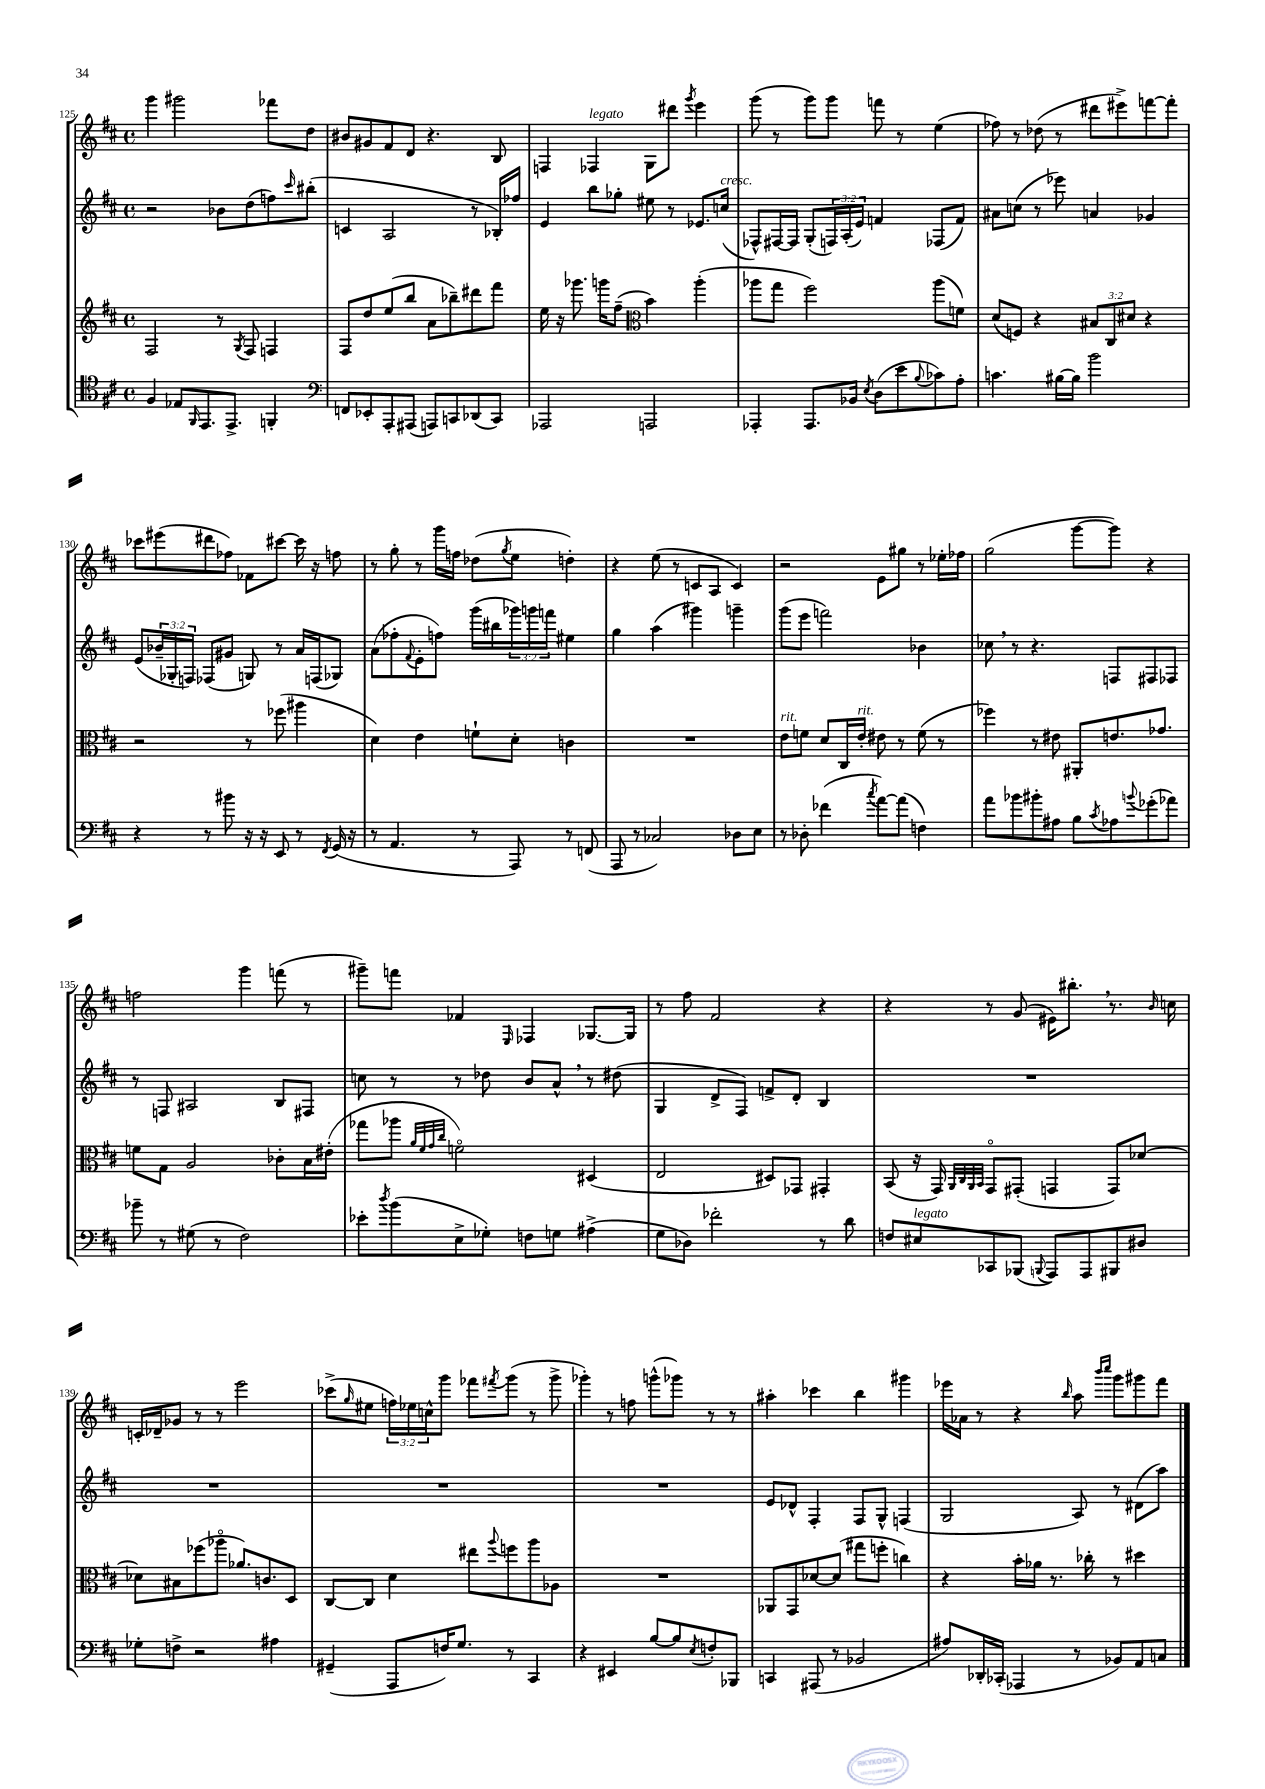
<<
\new StaffGroup <<
\new Staff = "s0" {
    \clef treble \key d \major \defaultTimeSignature \time 4/4 \override Staff.TupletNumber.text = #tuplet-number::calc-fraction-text
    g'''4 gis'''2 fes'''8 d''8 |
    bis'8 gis'8 fis'8 d'8 r4. b8 |
    f4 fes4^\markup { \italic "legato" } g8 dis'''8 \acciaccatura { g'''8 } e'''4 |
    g'''8( r8 g'''8) g'''8 f'''8 r8 e''4( |
    fes''8) r8 des''8( r8 dis'''8 eis'''8->) f'''8~ f'''8-. |
    ces'''8 eis'''8( dis'''8 fes''8) fes'8 cis'''8~ cis'''16 r16 f''8 |
    r8 g''8-. r8 g'''16 f''16 des''8( \acciaccatura { g''8 } e''8 d''4-.) |
    r4 e''8( r8 c'8 a8 c'4) |
    r2 e'8 gis''8 r8 ees''16-. fes''16 |
    g''2( g'''8~ g'''8) r4 |
    f''2 g'''4 f'''8( r8 |
    gis'''8--) f'''8 fes'4 \grace { e16 } fes4 ges8.~ ges16 |
    r8 fis''8 fis'2 r4 |
    r4 r8 g'8( eis'16) bis''8.-. \breathe r8. \grace { b'16 } c''16 |
    c'16-. des'16-- ges'8 r8 r8 e'''2 |
    ces'''8->( \grace { g''16 } eis''8 \tuplet 3/2 { f''16) ees''16 c''16-^ } g'''8 fes'''8 \acciaccatura { fis'''8 } g'''8( r8 g'''8-> |
    ges'''4-.) r8 f''8 g'''8-^( ges'''8) r8 r8 |
    ais''4-. ces'''4 b''4 gis'''4 |
    ees'''16 aes'16 r8 r4 \grace { b''16 } a''8 \grace { b'''16 cis''''16 } g'''8 gis'''8 fis'''8 \bar "|." |
}
\new Staff = "s1" {
    \clef treble \key d \major \defaultTimeSignature \time 4/4 \override Staff.TupletNumber.text = #tuplet-number::calc-fraction-text
    r2 bes'8 d''8( f''8) \grace { cis'''16 } bis''8-.( |
    c'4 a2 r8 bes16-.) fes''16 |
    e'4 b''8 ges''8-. eis''8 r8 ees'8. c''16^\markup { \italic "cresc." }( |
    fes8-^) fis16~ fis16 g8-.( \tuplet 3/2 { f16) a16-.( e'16) } f'4 fes8( f'8) |
    ais'8 c''8( r8 ees'''8) a'4 ges'4 |
    e'8( \tuplet 3/2 { bes'16-- ges16-. f16) } fes8( gis'8 g8) r8 a'16 f16( ges8) |
    a'8( fes''8-. \appoggiatura { fis'8 } e'8-. f''8) g'''16( bis''16 \tuplet 3/2 { ges'''16) g'''16 f'''16 } eis''4 |
    g''4 a''4( gis'''4) g'''4-- |
    g'''8( e'''8 f'''2) bes'4 |
    ces''8 \breathe r8 r4. f8 fis8 fes8 |
    r8 f8 ais2 b8 fis8 |
    c''8 r8 r8 des''8 b'8 a'8-^ \breathe r8 dis''8( |
    g4 d'8-> fis8) f'8-> d'8-. b4 |
    R1 |
    R1 |
    R1 |
    R1 |
    e'8 des'8-^ fis4-. fis8 g8-^ f4( |
    g2 a8) r8 dis'8( a''8) \bar "|." |
}
\new Staff = "s2" {
    \clef treble \key d \major \defaultTimeSignature \time 4/4 \override Staff.TupletNumber.text = #tuplet-number::calc-fraction-text
    fis2 r8 \acciaccatura { g8 } fis8 f4 |
    fis8 d''8 e''8( b''8 a'8 bes''8--) dis'''8 fis'''8 |
    e''16 r16 ges'''8. g'''16 fis''8--( \clef alto b'4) a''4-.( |
    aes''8 g''8 fis''2) aes''8( f'8) |
    d'8( f8) r4 \tuplet 3/2 { bis8 cis8 dis'8 } r4 |
    r2 r8 fes''8( ais''4 |
    d'4) e'4 f'8-! d'8-. c'4 |
    R1 |
    e'8^\markup { \italic "rit." } f'8 d'8 cis16 e'16-.^\markup { \italic "rit." } eis'8 r8 f'8( r8 |
    fes''4) r8 eis'8 ais,8-. e'8. ges'8. |
    f'8 g8 a2 ces'8-. b16 eis'16-.( |
    ges''8 aes''8 \grace { a'32 fis'32 g'32 cis''32 } f'2\flageolet) dis4( |
    e2 dis8) ges,8 gis,4-. |
    b,8( r16 g,16) \grace { a,32 cis32 a,32 b,32 } g,8\flageolet gis,8-.( g,4 g,8) des'8~ |
    des'8 bis8 fes''8( aes''8\flageolet aes'8.) c'8. d8 |
    cis8~ cis8 d'4 eis''8 \appoggiatura { a''8 } f''8 a''8 aes8 |
    R1 |
    aes,8 g,8 des'8~ des'8( gis''8 f''8-. c''4) |
    r4 b'16-. aes'16 r8. ces''16-. r8 dis''4 \bar "|." |
}
\new Staff = "s3" {
    \clef tenor \key d \major \defaultTimeSignature \time 4/4
    fis4 ees8 \grace { fis,16 } e,8. e,8.-> f,4-. |
    \clef bass f,8 ees,8-. a,,8-. ais,,8( a,,8) c,8 des,8( c,8) |
    aes,,2 a,,2 |
    aes,,4-. aes,,8. bes,16 \acciaccatura { e8 } d8( e'8 \appoggiatura { b8 } ces'8) a8-. |
    c'4. bis16~ bis16 b'2 |
    r4 r8 bis'8 r16 r16 e,8 r8 \acciaccatura { fis,8 } g,16( r16 |
    r8 a,4. r8 a,,8) r8 f,8( |
    a,,8 r8 ces2) des8 e8 |
    r8 des8-. fes'4( \acciaccatura { cis''8 } a'8~) a'8( f4) |
    a'8 bes'8 bis'8-. ais8 b8 \acciaccatura { cis'8 } aes8 \appoggiatura { b'8 } ges'8-.( aes'8) |
    bes'8-- r8 gis8( r8 fis2) |
    ees'8-. \acciaccatura { d''8 } b'8( e8-> ges8-.) f8 g8 ais4->( |
    g8 des8) fes'2-. r8 d'8 |
    f8 eis8^\markup { \italic "legato" } ces,8 bes,,8( \appoggiatura { b,,8 } a,,8) a,,8 bis,,8 dis8 |
    ges8-. f8-> r2 ais4 |
    gis,4--( a,,8 f16) g8. r8 cis,4 |
    r4 eis,4 b8~ b8 \acciaccatura { e8 } f8-. bes,,8 |
    c,4 ais,,8( r8 bes,2 |
    ais8) des,16-. ces,16-.( aes,,4 r8 bes,8) a,8 c8 \bar "|." |
}
>>
>>
\layout { \context { \Score currentBarNumber = #125 } }
